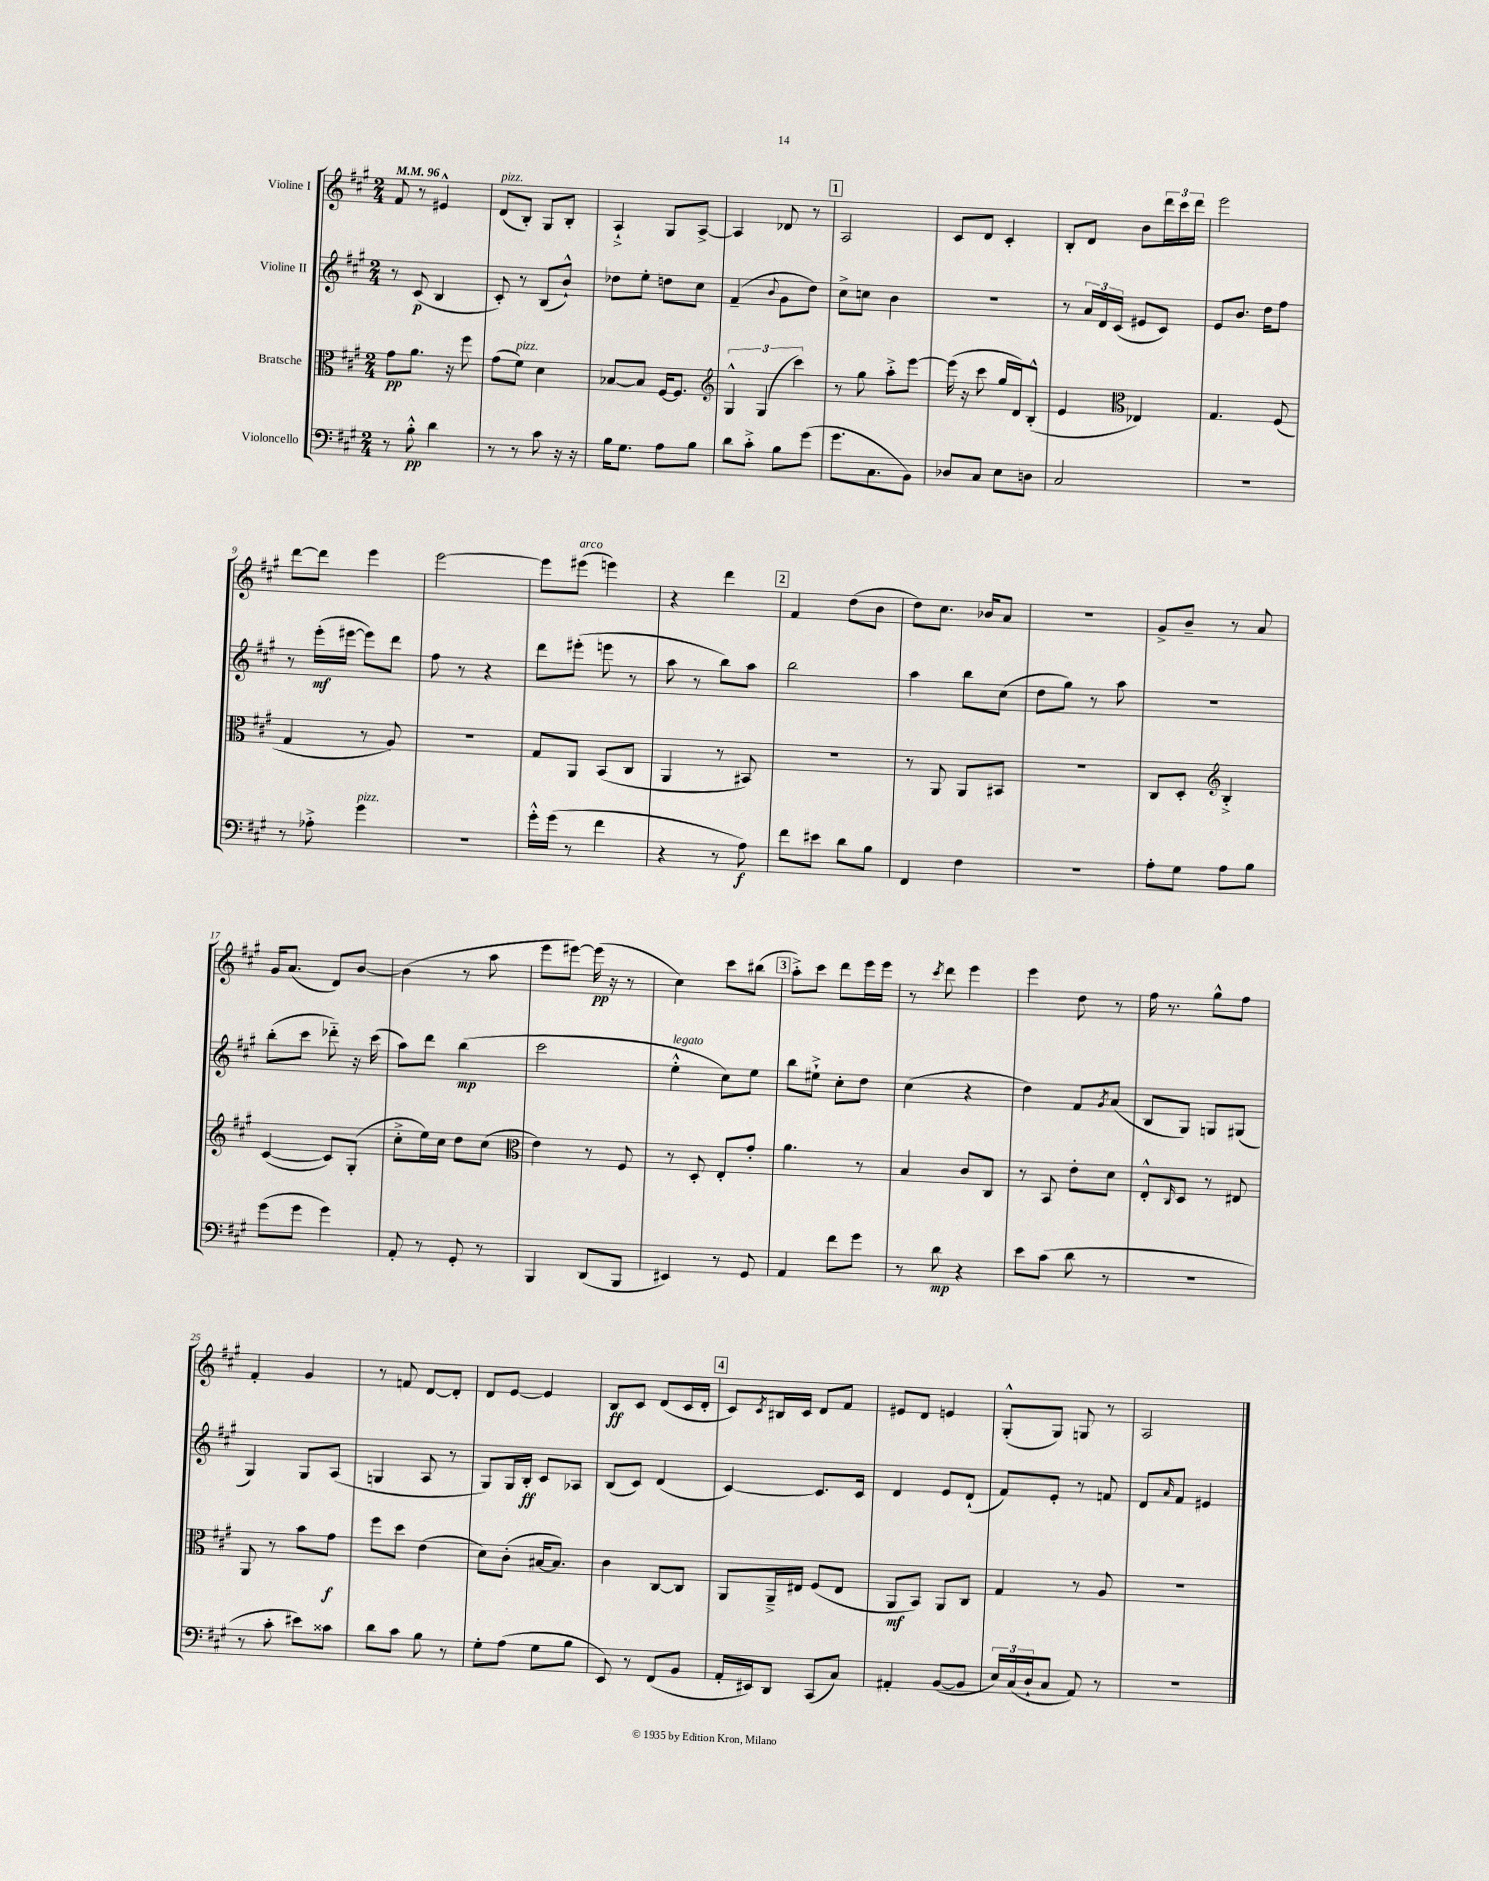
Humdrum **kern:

**kern	**kern	**kern	**kern
*staff4	*staff3	*staff2	*staff1
*clefF4	*clefC3	*clefG2	*clefG2
*k[f#c#g#]	*k[f#c#g#]	*k[f#c#g#]	*k[f#c#g#]
*M2/4	*M2/4	*M2/4	*M2/4
*MM96	*MM96	*MM96	*MM96
8r	8g#	8r	8f#
8B'^^	8.a	(8c#	8r
4d	.	4B	4e#^^
.	16r	.	.
.	8ff#	.	.
=	=	=	=
8r	(8g#	8c#')	(8d
8r	8f#)	8r	8B')
8c#	4d	(8B	8G#
16r	.	8b`^^)	8B'
16r	.	.	.
=	=	=	=
16B	[8B-	8dd-	4A`^
8.G#	.	.	.
.	8B-]	8ee'	.
8A	[16F#	8dd	8G#
.	8.F#]	.	.
8B	.	8cc#	[8A^
=	=	=	=
*	*clefG2	*	*
8d	6G#^^	(4f#~	4A]
8c#'^	.	.	.
.	(6G#	.	.
.	.	8qqb	.
8B	.	8g#	8d-
.	6ccc#)	.	.
(8g#	.	8dd)	8r
=	=	=	=
8.g#	8r	8cc#^	2A
.	8gg#	8cc	.
8.C#	.	.	.
.	8aa'^	4b	.
8BB)	[8eee	.	.
=	=	=	=
8D-	(16eee]	2r	8c#
.	16r	.	.
8C#	8ccc#	.	8d
8E	16gg#	.	4c#'
.	16d)	.	.
8D	(8B'^^	.	.
=	=	=	=
2C#	4e	8r	8B'
.	.	24a	8d
.	.	24d	.
.	.	(24c#	.
*	*clefC3	*	*
.	4E-)	8e#	8b
.	.	8c#)	24ddd
.	.	.	24ccc#
.	.	.	24ddd
=	=	=	=
2r	4.G#	8e	2eee
.	.	8.b	.
.	.	16dd	.
.	(8F#	8ff#	.
=	=	=	=
8r	4G#	8r	[8ddd
8A-'^	.	(16eee'	8ddd]
.	.	[16eee#	.
4g#	8r	8eee#])	4eee
.	8A)	8ddd	.
=	=	=	=
2r	2r	8ff#	[2eee
.	.	8r	.
.	.	4r	.
=	=	=	=
16g#'^^	8G#	8ddd	8eee]
(16g#	.	.	.
8r	8AA	(8eee#'	(8eee#
4f#	(8BB	8eee	4eee)
.	8C#	8r	.
=	=	=	=
4r	4AA	8aa	4r
.	.	8r	.
8r	8r	8bb)	4ddd
8A)	8BB#)	8aa	.
=	=	=	=
8f#	2r	2bb	4f#
8e#	.	.	.
8d	.	.	(8dd
8B	.	.	8b
=	=	=	=
4FF#	8r	4aa	8dd)
.	8AA	.	8.cc#
4F#	8AA	8bb	.
.	.	.	16b-
.	8BB#	(8cc#	8a
=	=	=	=
2r	2r	8dd	2r
.	.	8gg#)	.
.	.	8r	.
.	.	8aa	.
=	=	=	=
8A'	8C#	2r	8g#^
8G#	8D'	.	8b~
*	*clefG2	*	*
8A	4B'^	.	8r
8B	.	.	8a
=	=	=	=
(8g#	([4c#	(8bb'	16g#
.	.	.	(8.a
8g#	.	8ccc#	.
4g#)	8c#])	8ddd-'~)	8d)
.	(8G#'	16r	[8b
.	.	(16ccc#	.
=	=	=	=
8AA'	8cc#'^	8aa)	(4b]
8r	16ee)	8ddd	.
.	16cc#	.	.
8GG#'	8dd	(4bb	8r
8r	(8cc#	.	8aa
=	=	=	=
*	*clefC3	*	*
4BBB	4e)	2ccc#	8eee
.	.	.	[8eee#)
(8DD	8r	.	(16eee#]
.	.	.	16r
8BBB	8F#	.	8r
=	=	=	=
4EE#)	8r	4ee'^^	4cc#)
.	8D'	.	.
8r	8E'	8cc#)	8ccc#
8GG#	8g#'	8ee	(8bb#
=	=	=	=
4AA	4.a	8bb	8aa'^)
.	.	8ee#`^	8ccc#
8f#	.	8cc#'	8ddd
8g#	8r	8dd	16eee
.	.	.	16eee
=	=	=	=
8r	4B	(4cc#	8r
.	.	.	8qccc#
8d	.	.	8ddd
4r	8c#	4r	4eee
.	8C#	.	.
=	=	=	=
8e	8r	4dd)	4eee
(8c#	8BB	.	.
8d	8e'	8f#	8dd
.	.	8qg#	.
8r	8d	(8a	8r
=	=	=	=
2r	8E'^^	8B	16ff#
.	.	.	8.r
.	16qqC#	.	.
.	8D	8G#)	.
.	8r	8G	8gg#^^
.	8E#	(8G#	8ff#
=	=	=	=
8r	8AA	4G#)	4f#'
8c#'	8r	.	.
8e#)	8b	8G#	4g#
8c##	8g#	(8A	.
=	=	=	=
8d	8ff#	4G	8r
8c#	8dd	.	8f
8B	(4e	8A	[8d
8r	.	8r	8d']
=	=	=	=
8G#'	8d)	8G#)	8d
(8A	(8c#'	16G#	[8e
.	.	16B'	.
8G#	[16B#	8c#	4e]
.	8.B#])	.	.
8B	.	8A-	.
=	=	=	=
8EE)	4c#	(8B	8B
8r	.	8c#)	8c#
(8FF#	[8C#	(4d	(8d
8BB	8C#]	.	16c#
.	.	.	16d'
=	=	=	=
16AA'	8AA	[4c#)	8c#)
16EE#)	.	.	.
.	.	.	8qc#
8DD	16AA~^	.	16B#
.	16E#	.	16c#
(8CC#	(8F#	8.c#]	8d
8C#)	8E#	.	8f#
.	.	16c#	.
=	=	=	=
4AA#'	8AA	4d	8e#
.	8BB)	.	8d
([8BB	8AA	8e	4e
8BB]	8C#	(8d`	.
=	=	=	=
24E)	4G#	8f#)	(8G#'^^
(24C#	.	.	.
24D`	.	.	.
8C#	.	8e'	8G#)
8AA)	8r	8r	8G
8r	8A	8f	8r
=	=	=	=
2r	2r	8d	2A
.	.	16qqa	.
.	.	8f#	.
.	.	4e#	.
==	==	==	==
*-	*-	*-	*-
